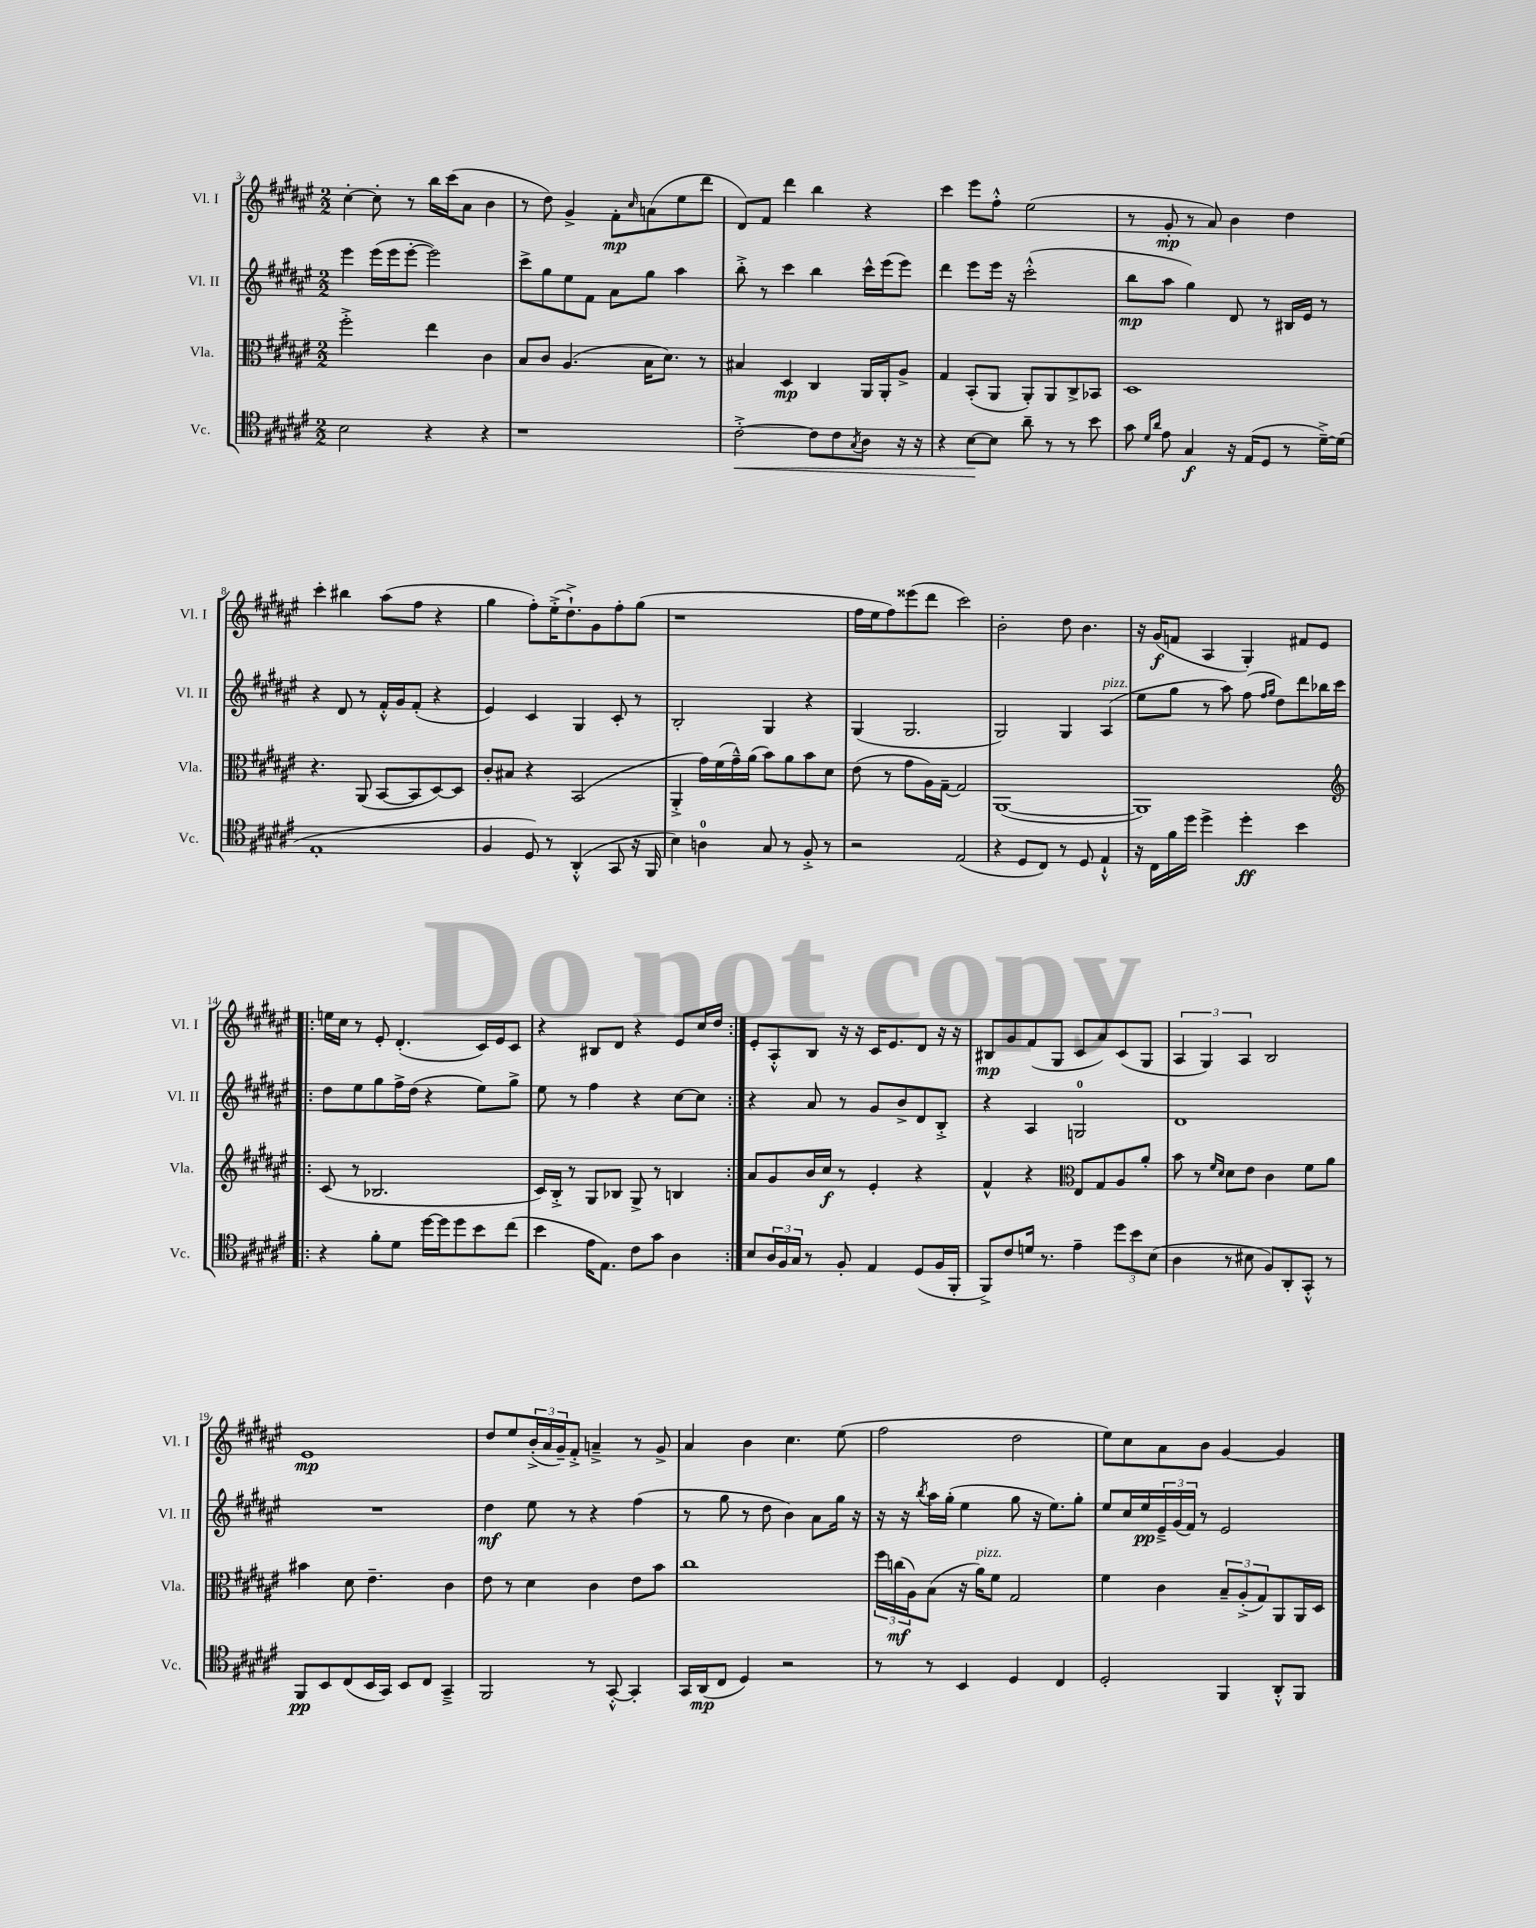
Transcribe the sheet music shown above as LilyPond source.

<<
\new StaffGroup <<
\new Staff = "s0" \with { instrumentName = "Vl. I" shortInstrumentName = "Vl. I" } {
    \clef treble \key fis \major \numericTimeSignature \time 2/2
    cis''4~-. cis''8-. r8 b''16 cis'''16( ais'8 b'4 |
    r8 dis''8) gis'4-> fis'8-.\mp \grace { cis''16 } a'8( eis''8 dis'''8 |
    dis'8) fis'8 dis'''4 b''4 r4 |
    cis'''4 eis'''8 fis''8-.-^ eis''2( |
    r8 gis'8-.\mp r8 ais'8) b'4 dis''4 |
    cis'''4-. bis''4 ais''8( fis''8 r4 |
    gis''4 fis''8-.) eis''16-.->( dis''8.-!->) gis'8 fis''8-. gis''8( |
    r1 |
    fis''16 eis''16 fis''8) eisis'''8( dis'''8 cis'''2) |
    b'2-. dis''8 b'4. |
    r16 gis'16\f( f'8 ais4 gis4-.) fis'8 eis'8 |
    \repeat volta 2 { e''16 cis''16 r8 eis'8-. dis'4.-.( cis'16) eis'16 cis'8 |
    r4 bis8 dis'8 r4 eis'8 cis''16 dis''16 | }
    eis'8-. ais8-.-^ b8 r16 r16 cis'16 eis'8. dis'8 r16 r16 |
    bis8\mp gis'8 fis'8( gis8 cis'8 ais'8) cis'8( gis8 |
    \tuplet 3/2 { ais4 gis4) ais4 } b2 |
    eis'1\mp |
    dis''8 eis''8 \tuplet 3/2 { b'16-.->( ais'16 gis'16--) } fis'8-.-> a'4---> r8 gis'8-> |
    ais'4 b'4 cis''4. eis''8( |
    fis''2 dis''2 |
    eis''8) cis''8 ais'8 b'8 gis'4~ gis'4 \bar "|." |
}
\new Staff = "s1" \with { instrumentName = "Vl. II" shortInstrumentName = "Vl. II" } {
    \clef treble \key fis \major \numericTimeSignature \time 2/2
    eis'''4 eis'''16( eis'''16 eis'''8~-. eis'''2) |
    cis'''8-> gis''8 eis''8 fis'8 ais'8 gis''8 ais''4 |
    b''8-.-> r8 cis'''4 b''4 cis'''16-^ eis'''16( eis'''8) |
    dis'''4 eis'''8 eis'''16 r16 cis'''2-.-^( |
    b''8\mp ais''8 gis''4) dis'8 r8 bis16 eis'16 r8 |
    r4 dis'8 r8 fis'16-.-^ gis'16 fis'8-.( r4 |
    eis'4) cis'4 gis4 cis'8-. r8 |
    b2-. gis4 r4 |
    gis4( gis2. |
    gis2) gis4 ais4^\markup { \italic "pizz." }( |
    eis''8 gis''8 r8 ais''8) fis''8( \grace { fis''16 gis''16 } dis''8) dis'''8 bes''16 cis'''16 |
    \repeat volta 2 { dis''8 eis''8 gis''8 fis''16-> dis''16( r4 eis''8) gis''8-> |
    eis''8 r8 fis''4 r4 cis''8~ cis''8 | }
    r4 ais'8 r8 gis'8 b'8-> dis'8 b8-.-> |
    r4 ais4 g2-0 |
    dis'1 |
    R1 |
    dis''4\mf eis''8 r8 r4 fis''4( |
    r8 gis''8 r8 dis''8 b'4) ais'8 gis''16 r16 |
    r16 r16 \acciaccatura { b''8 } ais''16 gis''16-.( eis''4 gis''8 r16 eis''8.) gis''8-. |
    eis''8 cis''16 eis''16\pp \tuplet 3/2 { eis'16---> gis'16( fis'16) } r8 eis'2 \bar "|." |
}
\new Staff = "s2" \with { instrumentName = "Vla." shortInstrumentName = "Vla." } {
    \clef alto \key fis \major \numericTimeSignature \time 2/2
    fis''2-.-> eis''4 cis'4 |
    b8 cis'8 ais4.( b16 dis'8.) r8 |
    bis4 dis4\mp cis4 ais,16 ais,16-. ais8-> |
    gis4 b,8-.( ais,8 ais,8-.) ais,8 cis8-> bes,8 |
    dis1 |
    r4. ais,8( b,8~ b,8 dis8~) dis8 |
    cis'8-. bis8 r4 b,2( |
    ais,4-.-> gis'16) fis'16( gis'16---^) ais'16( b'8) ais'8 b'8 dis'8 |
    eis'8( r8 gis'8 ais16) gis16~-- gis2 |
    ais,1~( |
    ais,1) |
    \repeat volta 2 { \clef treble cis'8( r8 bes2. |
    cis'16) b16-.-> r8 gis8 bes8 gis8-> r8 b4 | }
    ais'8 gis'8 b'16 cis''16\f r8 eis'4-. r4 |
    fis'4-^ r4 \clef alto eis8 gis8 ais8 ais'8-. |
    b'8 r8 \grace { fis'16 dis'16 } dis'8 eis'8 cis'4 fis'8 ais'8 |
    bis'4 dis'8 eis'4.-- cis'4 |
    eis'8 r8 dis'4 cis'4 eis'8 b'8 |
    cis''1 |
    \tuplet 3/2 { fis''16 c''16\mf( ais16) } b8( r16 ais'16^\markup { \italic "pizz." }) fis'8 gis2 |
    fis'4 cis'4 \tuplet 3/2 { b8-- ais8-.->( gis8) } ais,8 ais,16 dis16 \bar "|." |
}
\new Staff = "s3" \with { instrumentName = "Vc." shortInstrumentName = "Vc." } {
    \clef tenor \key fis \major \numericTimeSignature \time 2/2
    b2 r4 r4 |
    r1 |
    cis'2~-.->\< cis'8 cis'8 \acciaccatura { gis8 } ais8 r16 r16 |
    r4 b8~\! b8 ais'8-- r8 r8 b'8 |
    gis'8 \grace { dis'16 ais'16 } eis'8 gis4\f r16 eis16( dis8 r8 dis'16~--->) dis'16( |
    eis1-. |
    fis4 dis8) r8 ais,4-.-^( gis,8 r16 fis,16 |
    b4) a4-0 gis8 r8 fis8-.-> r8 |
    r2 eis2( |
    r4 dis8 cis8) r8 dis8 eis4-!-^ |
    r16 cis16 fis'16 dis''16 dis''4-> dis''4-.\ff b'4 |
    \repeat volta 2 { r4 fis'8-. dis'8 dis''16~ dis''16 dis''8 b'8 cis''8( |
    b'4 eis'16 eis8.) cis'8 gis'8 ais4 | }
    b8 \tuplet 3/2 { ais16 fis16 gis16 } r8 fis8-. eis4 dis8( fis16 fis,16-. |
    fis,8->) cis'8 d'16 r8. eis'4-- \tuplet 3/2 { dis''8 b'8 b8( } |
    ais4 r8 bis8 fis8) ais,8-. gis,8-.-^ r8 |
    fis,8\pp b,8 cis8( b,16 gis,16) b,8 cis8 gis,4---> |
    fis,2 r8 gis,8~-.-^ gis,4-. |
    gis,16 ais,16\mp( cis8 dis4) r2 |
    r8 r8 b,4 dis4 cis4 |
    dis2-. fis,4 ais,8-.-^ fis,8 \bar "|." |
}
>>
>>
\layout { \context { \Score currentBarNumber = #3 } }
